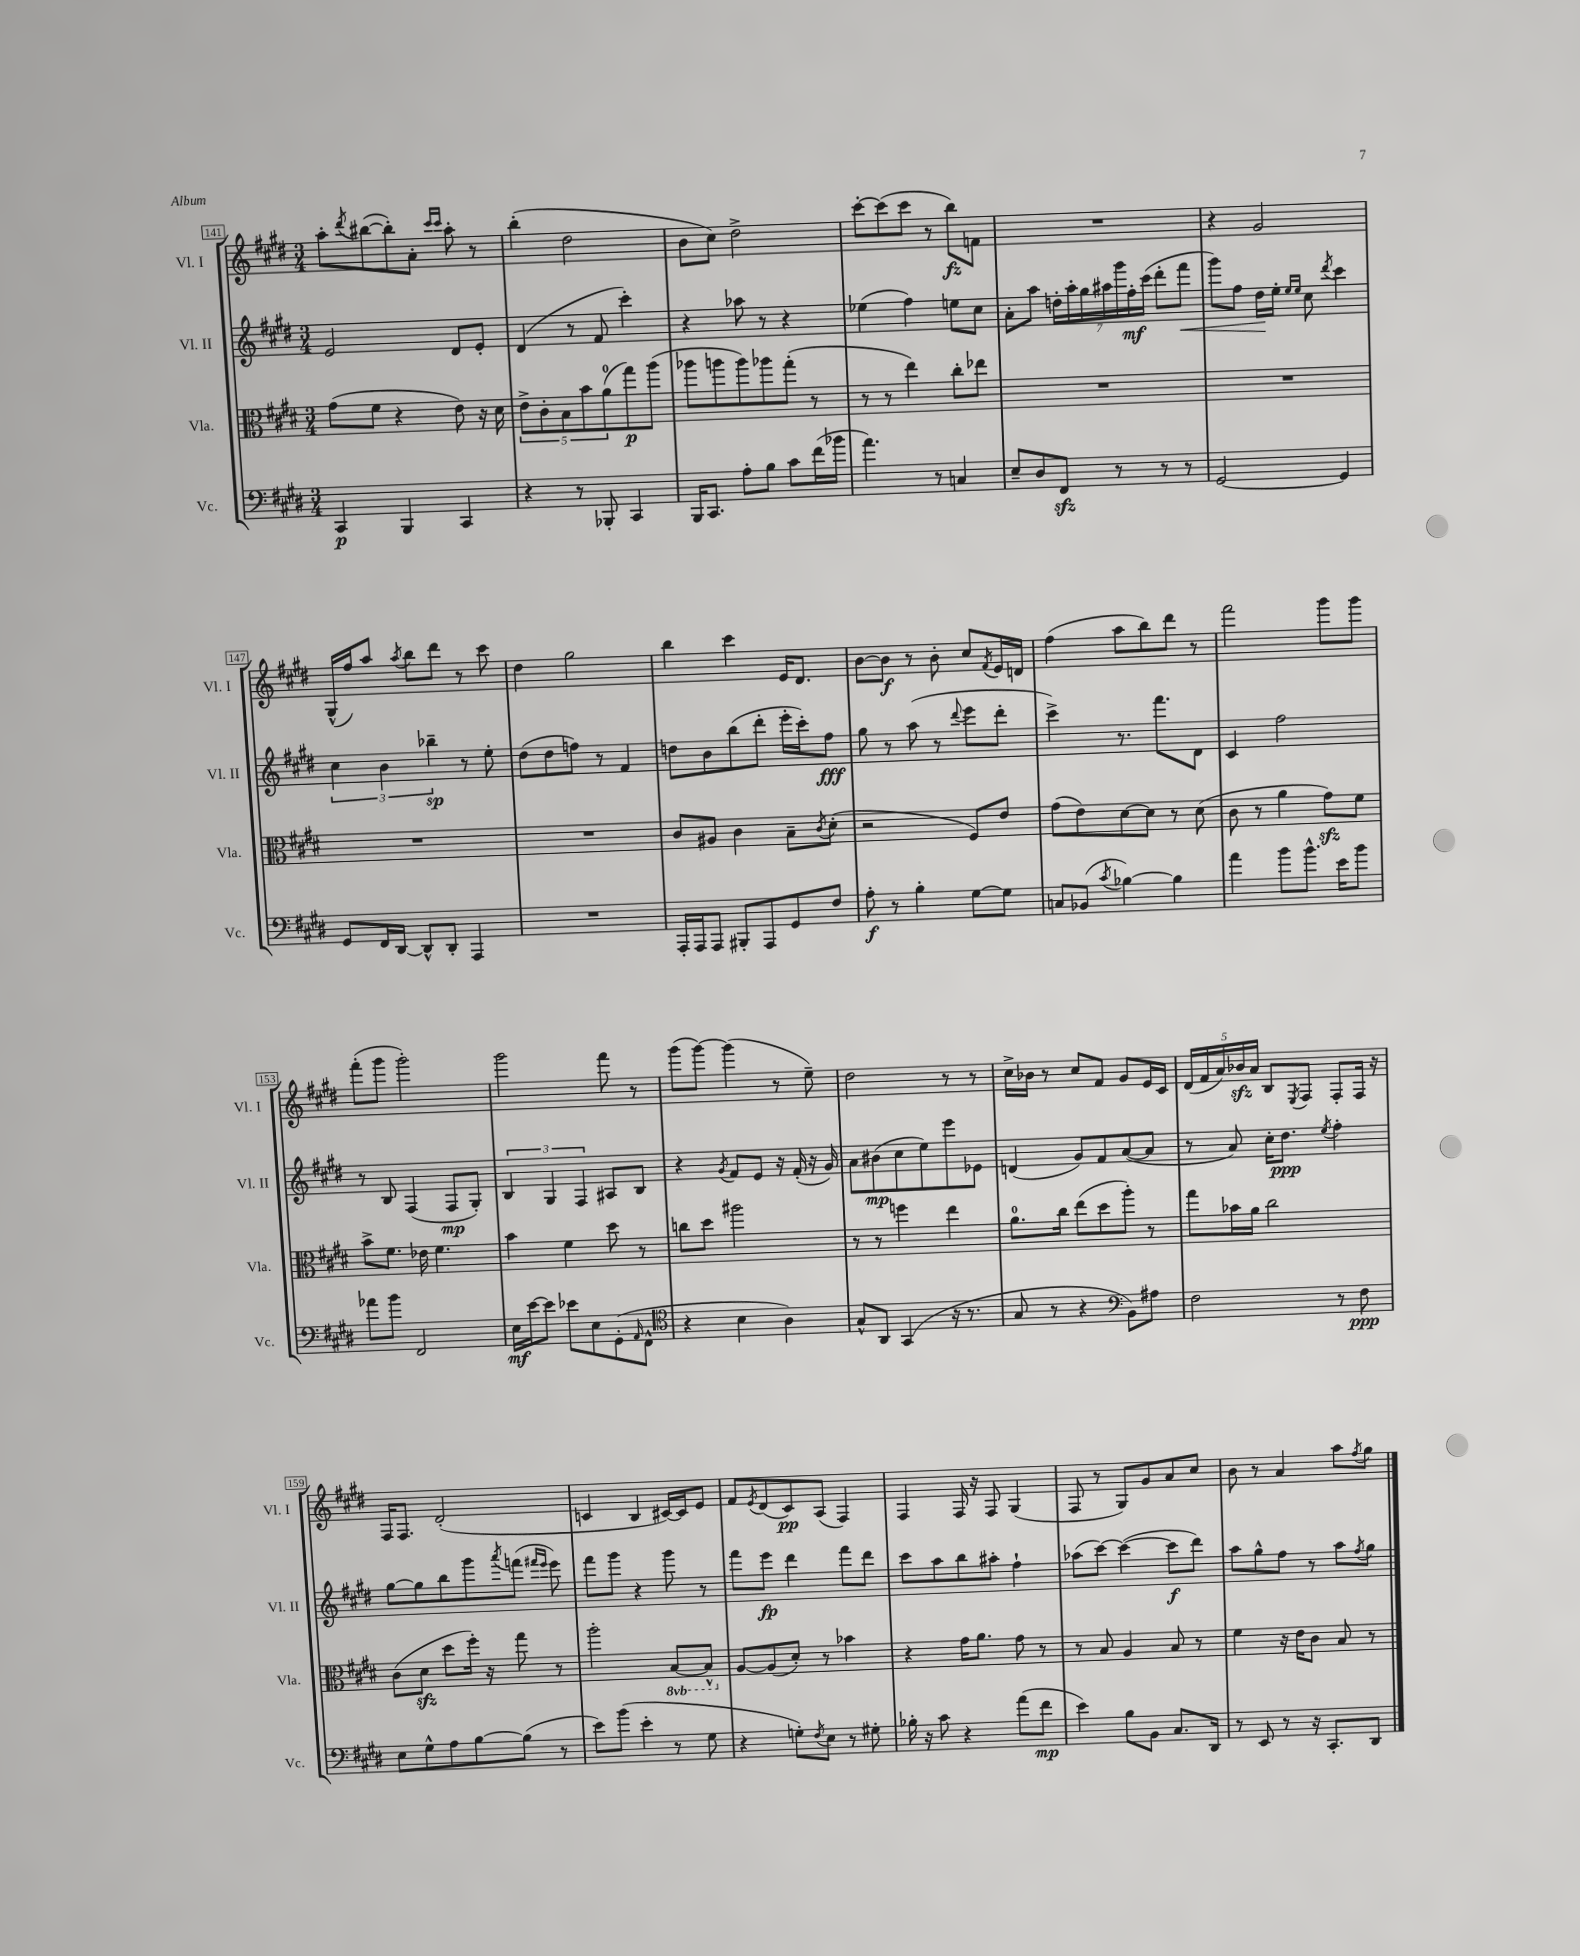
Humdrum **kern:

**kern	**kern	**kern	**kern
*staff4	*staff3	*staff2	*staff1
*clefF4	*clefC3	*clefG2	*clefG2
*k[f#c#g#d#]	*k[f#c#g#d#]	*k[f#c#g#d#]	*k[f#c#g#d#]
*M3/4	*M3/4	*M3/4	*M3/4
4CC#	(8g#	2e	8aa'
.	.	.	8qddd#
.	8f#	.	([8bb#
4BBB	4r	.	8bb#'])
.	.	.	8a'
.	.	.	16qqccc#
.	.	.	16qqccc#
4CC#	8e)	8d#	8aa'
.	16r	8e'	8r
.	16d#	.	.
=	=	=	=
4r	10e^	(4d#	(4bb'
.	10c#'	.	.
.	10B	.	.
8r	.	8r	2dd#
.	10b	.	.
8BBB-'	.	8f#	.
.	(10a	.	.
4CC#	8gg#)	4ccc#')	.
.	(8aa	.	.
=	=	=	=
16BBB	8aa-	4r	8b
8.CC#	.	.	.
.	8aa	.	8cc#)
8A'	8aa)	8aa-	2dd#^
8B	8aa-	8r	.
8c#	(8gg#'	4r	.
(16f#	8r	.	.
16b-	.	.	.
=	=	=	=
4.a)	8r	(4ee-	[8ccc#'
.	8r	.	(8ccc#]
.	4ee)	4ff#)	8ccc#
8r	.	.	8r
4C	8cc#'	8ee	8bb)
.	8ee-	8cc#	8f
=	=	=	=
8E~	2.r	8a'	2.r
8D#	.	8aa	.
8FF#	.	28dd'	.
.	.	28aa'	.
.	.	28gg#	.
.	.	28aa#	.
8r	.	.	.
.	.	28ggg#	.
.	.	28ff#'	.
.	.	(28ccc#	.
8r	.	8ddd#'	.
8r	.	8fff#	.
=	=	=	=
[2GG#	2.r	8ggg#)	4r
.	.	8ff#	.
.	.	16dd#	2g#
.	.	16ee'	.
.	.	16qqee	.
.	.	16qqee	.
.	.	8cc#	.
.	.	8qddd#	.
4GG#]	.	4ccc#	.
=	=	=	=
8GG#	2.r	6cc#	(16G#^^
.	.	.	16ff#)
16FF#	.	.	8aa
.	.	6b	.
[16DD#	.	.	.
.	.	.	8qaa
8DD#^^]	.	.	8bb
.	.	6bb-~	.
8DD#'	.	.	8ddd#
4AAA	.	8r	8r
.	.	8ee'	8ccc#
=	=	=	=
2.r	2.r	(8dd#	4dd#
.	.	8dd#	.
.	.	8ff)	2gg#
.	.	8r	.
.	.	4f#	.
=	=	=	=
16AAA'	8c#	8dd	4bb
16AAA	.	.	.
8AAA	8A#	8b	.
8BBB#'	4c#	(8bb	4ccc#
8AAA	.	8ddd#'	.
8GG#	8B~	16eee'	16e
.	.	16ccc#')	8.d#
.	8qc#	.	.
8F#	(8d#'	8ff#	.
=	=	=	=
8A'	2r	8gg#	[8b
8r	.	8r	8b]
4B'	.	(8aa	8r
.	.	8r	8b'
.	.	8qqddd#	.
[8G#	8F#)	8eee	8cc#
.	.	.	8qf#
8G#]	8e	8ddd#'	16e
.	.	.	16d
=	=	=	=
8C	(8g#	4ccc#^)	(4ff#
(8BB-	8e)	.	.
8qc#	.	.	.
[4B-)	[8d#	8.r	8aa
.	8d#]	.	8bb)
.	.	8.fff#	.
4B-]	8r	.	8ddd#
.	(8d#	8d#	8r
=	=	=	=
4a	8c#	4c#	2fff#
.	8r	.	.
8b	4a	2ff#	.
8.b^^	.	.	.
.	8g#)	.	8ggg#
16e	.	.	.
8b	8f#	.	8ggg#
=	=	=	=
8a-	8b^	8r	(8fff#'
8b	8.f#	8B	8ggg#
2FF#	.	(4F#	2ggg#')
.	16e-	.	.
.	4.f#	.	.
.	.	8F#	.
.	.	8G#')	.
=	=	=	=
16E	4b	6B	2ggg#
[16e	.	.	.
8e]	.	.	.
.	.	6G#	.
8e-	4f#	.	.
.	.	6F#	.
8E	.	.	.
(8GG#'	8dd#	8A#	8fff#
16qqAA	.	.	.
8FF#^^	8r	8B	8r
=	=	=	=
*clefC4	*	*	*
4r	8cc	4r	(8ggg#
.	8dd#	.	[8ggg#)
.	.	8qg#	.
4B	2aa#	8f#	(4ggg#]
.	.	8e	.
4A)	.	16r	8r
.	.	(16f#'	.
.	.	16r	8ee~)
.	.	16g#)	.
=	=	=	=
8G#^^	8r	8a	2dd#
8AA	8r	(8b#	.
(4GG#	4ff	8cc#	.
.	.	8ee)	.
16r	4ee	8eee	8r
8.r	.	.	.
.	.	8e-	8r
=	=	=	=
8G#	8.a	(4d	16cc#^
.	.	.	16b-
8r	.	.	8r
.	16cc#	.	.
4r	(8ee	8g#)	8cc#
.	8dd#	8f#	8f#
*clefF4	*	*	*
8BB)	8aa')	([8a	8g#
8A#	8r	8a]	16e
.	.	.	16c#
=	=	=	=
2F#	8gg#	8r	(20d#
.	.	.	20f#
.	.	.	20a)
.	16b-	8a)	.
.	.	.	20b-
.	16a	.	.
.	.	.	20a
.	2cc#	16cc#'	8B
.	.	8.dd#	.
.	.	.	8qE
.	.	.	8F#
.	.	8qee	.
8r	.	4ff#'	8F#'
8F#	.	.	16F#
.	.	.	16r
=	=	=	=
8E	(8c#	[8gg#	16F#
.	.	.	8.F#
8G#^^	8d#	8gg#]	.
8A	8dd#	8bb	(2d#'
[8B	16ff#')	8ggg#	.
.	16r	.	.
.	.	8qaaa	.
(8B]	8gg#	(8fff	.
.	.	16qqfff#	.
.	.	16qqeee	.
8r	8r	8eee)	.
=	=	=	=
8e)	2aa'	8fff#	4c
(8b	.	8ggg#	.
4e'	.	4r	4B
8r	[8BB	8ggg#	[16c#)
.	.	.	16c#]
8G#	8BB^^]	8r	8e
=	=	=	=
4r	[8A	8fff#	8f#
.	.	.	8qe
.	(8A]	8eee	(8d#
8G')	8d#')	4ddd#	8c#)
8qF#	.	.	.
8E	8r	.	(8A
8r	4b-	8fff#	4F#)
8G#'	.	8ddd#	.
=	=	=	=
16B-'	4r	8ccc#	4F#
16r	.	.	.
8c#	.	8aa	.
4r	16g#	8bb	16F#
.	8.a	.	16r
.	.	8aa#'	8F#
(8a	8g#	4ff#`	(4G#
8f#	8r	.	.
=	=	=	=
4e)	8r	(8aa-	8F#
.	8B	[8ccc#)	8r
8B	4A	(4ccc#_	8G#)
8BB	.	.	8g#
8.C#	8B	8ccc#]	8a
.	8r	8ddd#)	8cc#
16DD#	.	.	.
=	=	=	=
8r	4f#	8aa	8b
8EE	.	8gg#^^	8r
8r	16r	8ff#	4a
.	16e	.	.
16r	8c#	8r	.
8.CC#'	.	.	.
.	8B	8aa	8aa
.	.	8qff#	8qff#
8DD#	8r	8gg#	8gg#
==	==	==	==
*-	*-	*-	*-
